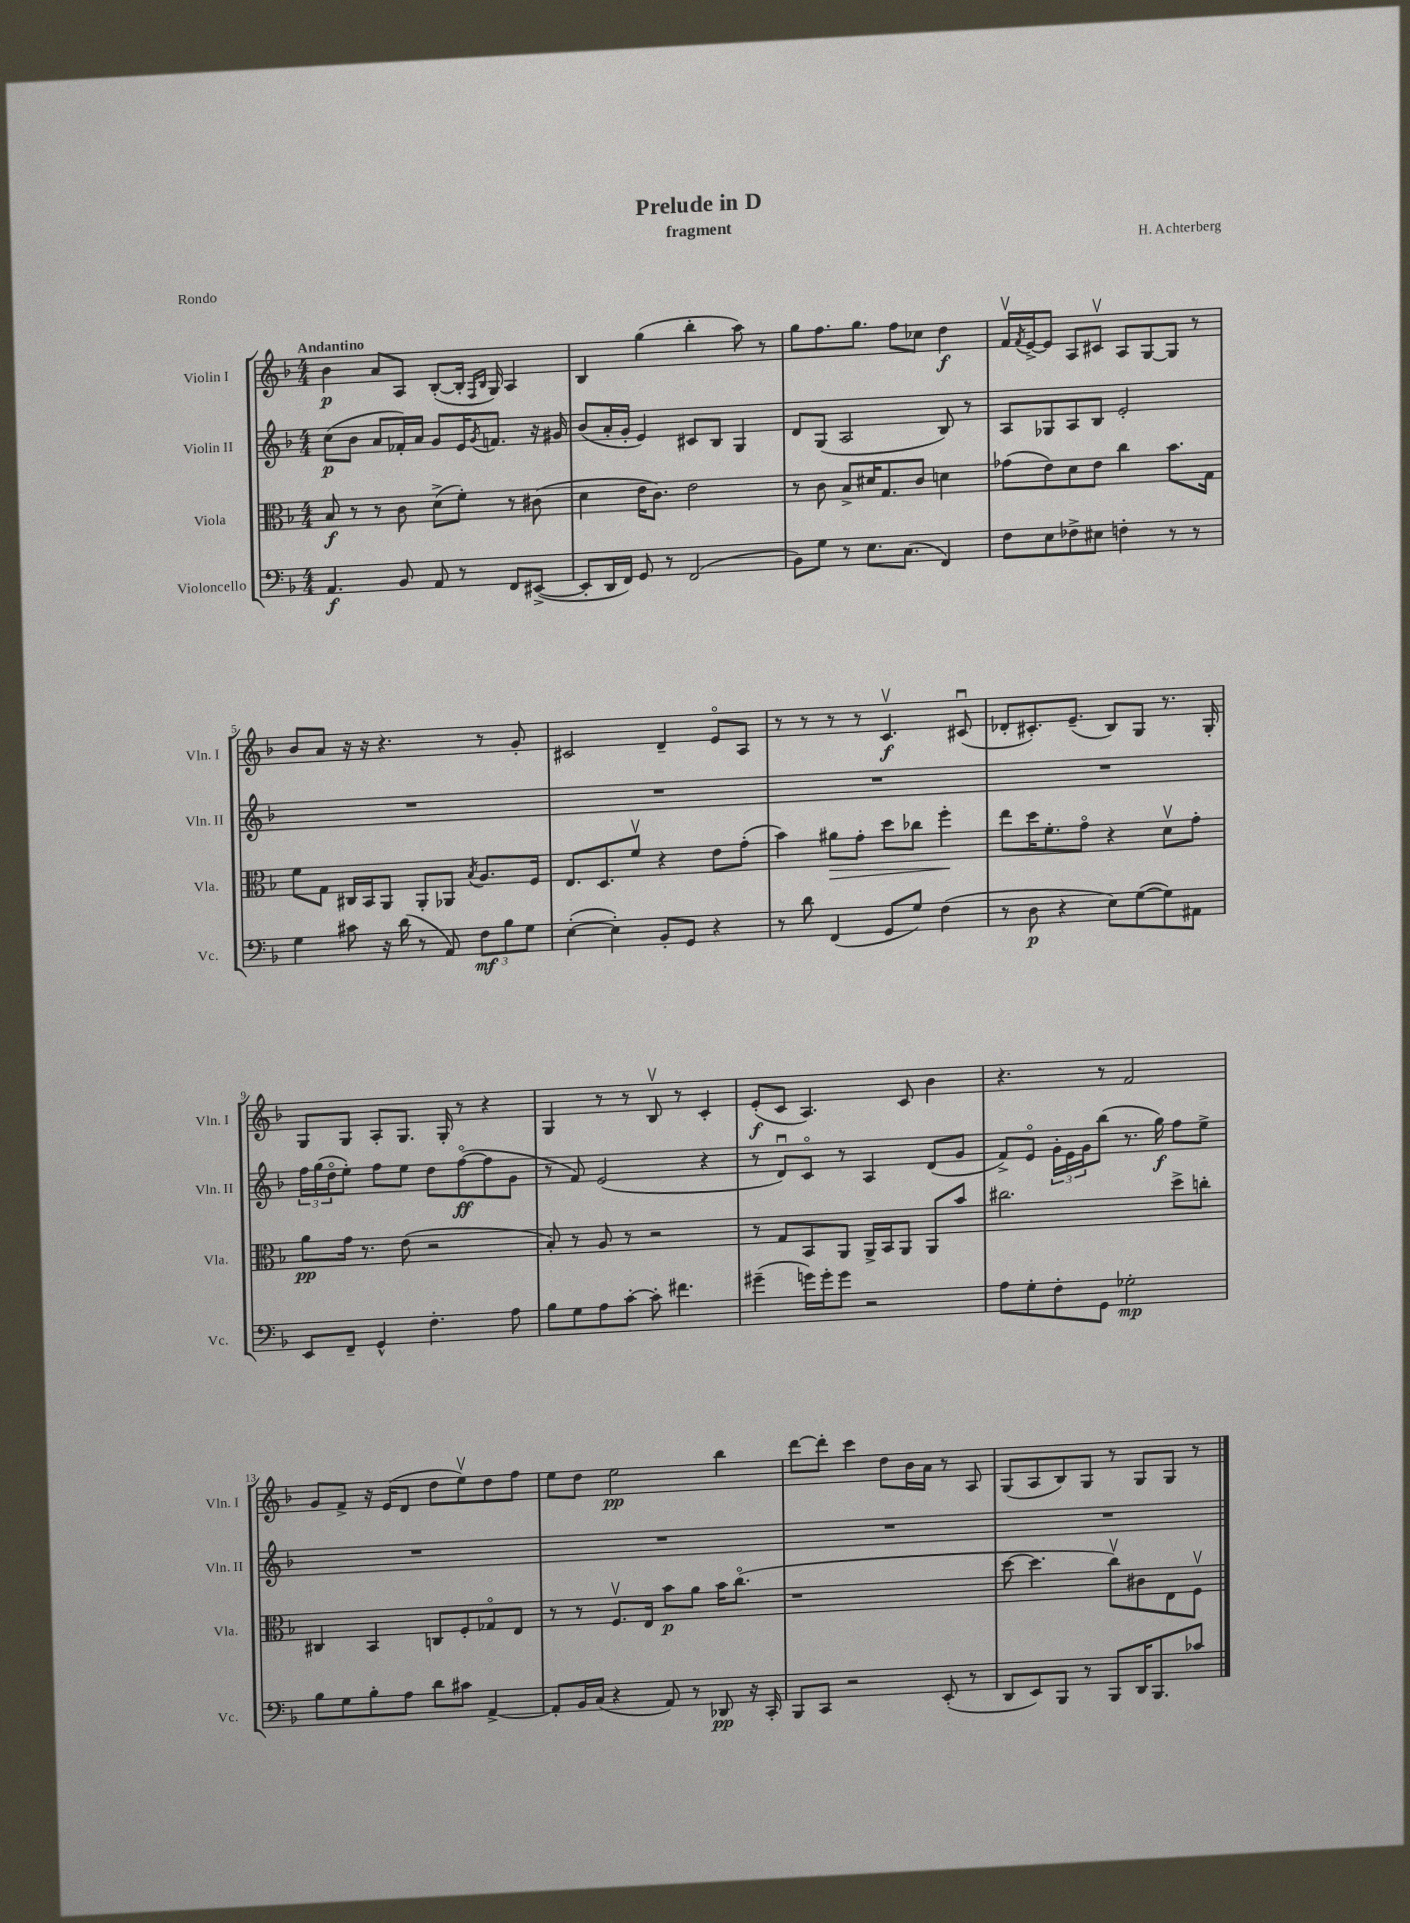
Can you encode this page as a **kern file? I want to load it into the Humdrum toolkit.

**kern	**kern	**kern	**kern
*staff4	*staff3	*staff2	*staff1
*clefF4	*clefC3	*clefG2	*clefG2
*k[b-]	*k[b-]	*k[b-]	*k[b-]
*M4/4	*M4/4	*M4/4	*M4/4
4.AA/	8B-/	(8cc\L	4b-\
.	8r	8b-\J	.
.	8r	8a/L	8a/L
8BB-/	8c\	16f-'/L)	8A/J
.	.	16a/JJ	.
8AA/	(8d^\L	8g/L	([8B-'/L
8r	8f'\J)	16e/K	16B-'/]Jk
.	.	.	16qqF/LL
.	.	8qg/	16qqB-/JJ
.	.	8.f/J	16G/)
8FF/L	8r	.	4A/
([8EE#^/J	(8c#\	16r	.
.	.	16g#/	.
=	=	=	=
8EE#'/]L	4d\	(8b-/L	4B-/
16DD/L	.	16a'/L	.
16FF/JJ)	.	16g'/JJ	.
8GG/	16e\LK	4e/)	(4gg\
.	8.c\J)	.	.
8r	.	.	.
(2FF/	2e\	8c#/L	4bb-'\
.	.	8B-/J	.
.	.	4G/	8aa\)
.	.	.	8r
=	=	=	=
8BB-\L)	8r	8d/L	8gg\L
8G\J	8c\	(8G/J	8.ff\
8r	8B-^/L	2A/	.
.	.	.	8.gg\J
8.E\L	16d#/K	.	.
.	8.G/	.	.
.	.	.	8ff\L
(8.C\J	.	.	.
.	8c/J	.	8cc-\J
4FF/)	4d\	8B-/)	4dd\
.	.	8r	.
=	=	=	=
8F\L	(8g-\L	8A/L	16fv/LL
.	.	.	8qf/
.	.	.	[16e^/J
8E\	8e\)	8G-/	8e/]J
8F-^\	8d\	8A/	8A/L
8E#\J	8e\J	8B-/J	8c#v/J
4F'\	4cc\	2e'/	8A/L
.	.	.	[8G/
8r	8.b-\L	.	8G/]J
8r	.	.	8r
.	16G\Jk	.	.
=	=	=	=
4G\	8f\L	1r	8b-/L
.	8G\J	.	8a/J
8c#\	16C#/LL	.	16r
.	16BB-/J	.	16r
16r	8AA/J	.	4.r
(16d\	.	.	.
8r	8AA'/L	.	.
8AA/)	8AA-/J	.	.
.	8qB-/	.	.
12F\L	8.A/L	.	8r
12B-\	.	.	.
.	.	.	8g'/
12G\J	.	.	.
.	16F/Jk	.	.
=	=	=	=
([4E'\	8.E/L	1r	2c#/
.	8.D/	.	.
4E'\])	.	.	.
.	8fv/J	.	.
8BB-'/L	4r	.	4d~/
8GG/J	.	.	.
4r	8e\L	.	8eo/L
.	(8g'\J	.	8A/J
=	=	=	=
8r	4b-\)	1r	8r
8d\	.	.	8r
(4FF/	8a#\L	.	8r
.	8g'\J	.	8r
8GG/L	8dd\L	.	4.cv/
8G/J)	8cc-\J	.	.
(4F\	4ff'\	.	.
.	.	.	(8c#u/
=	=	=	=
8r	8ee\L	1r	8d-'/L
8D\	16dd\K	.	8.c#'/)
.	8.f'\	.	.
4r	.	.	.
.	.	.	(8.e~/J
.	8go\J	.	.
8E\L)	4r	.	8B-/L)
([8G\	.	.	8G/J
8G\])	8dv\L	.	8.r
8AA#\J	8g'\J	.	.
.	.	.	16G'/
=	=	=	=
8EE/L	8a\L	24ff\LL	8G/L
.	.	(24gg\	.
.	.	24ddo\J	.
8FF~/J	16g\Jk	8ee'\J)	8G/J
.	8.r	.	.
4GG^^/	.	8ff\L	8A'/L
.	(8e\	8ee\J	8.G/J
4.F'\	2r	8dd\L	.
.	.	.	16G'/
.	.	([8ffo\	8r
.	.	8ff\]	4r
8A\	.	8g\J	.
=	=	=	=
8B-\L	8B-'/)	8r	4G/
8G\	8r	8f/)	.
8A\	8A/	(2e/	8r
[8c'\J	8r	.	8r
8c'\]	2r	.	8B-v/
4.f#\	.	.	8r
.	.	4r	4c'/
=	=	=	=
(4g#~\	8r	8r	(8e'/L
.	8G/L	8du/L)	8c/J
16g\LL)	8BB-/	8co/J	4.A/)
16g'\J	.	.	.
8g\J	8AA/J	8r	.
2r	16AA^/LL	4A/	.
.	16BB-/J	.	.
.	8AA/J	.	8c/
.	8AA/L	(8d/L	4b-\
.	8b-/J	8g/J	.
=	=	=	=
8A\L	2.cc#\	8f^/L)	4.r
8G'\	.	8eo/J	.
8F'\	.	24g'\LL	.
.	.	24e\	.
.	.	24g\J	.
8GG\J	.	(8bb-\J	8r
2G-'\	.	8.r	2f/
.	.	16gg\)	.
.	8dd^\L	8ff\L	.
.	8cc'\J	8ee^\J	.
=	=	=	=
8B-\L	4C#/	1r	8g/L
8G\	.	.	8f^/J
8B-'\	4BB-/	.	16r
.	.	.	(16e/LK
8A\J	.	.	8d/J
8d\L	8C/L	.	8dd\L
8c#\J	8F'/	.	8eev\)
[4AA^/	8G-o/	.	8dd\
.	8E/J	.	8ff\J
=	=	=	=
8AA'/]L	8r	1r	8ee\L
16BB-/L	8r	.	8dd\J
(16C/JJ	.	.	.
4r	8.Fv/L	.	2ee\
.	16E/Jk	.	.
8AA/)	8b-\L	.	.
8r	8a\J	.	.
8DD-/	16b-\LK	.	4bb-\
.	(8.cco\J	.	.
16r	.	.	.
16CC'/	.	.	.
=	=	=	=
8BBB-/L	1r	1r	[8ddd\L
8CC/J	.	.	8ddd'\]J
2r	.	.	4ccc\
.	.	.	8dd\L
.	.	.	16b-\L
.	.	.	16a\JJ
(8EE'/	.	.	8r
8r	.	.	8A/
=	=	=	=
8DD/L	[8dd\	1r	(8G/L
8EE/)	4.dd\]	.	8A/
8BBB-/J	.	.	8B-/)
8r	.	.	8G/J
8BBB-/L	8ccv\L)	.	8r
16DD/K	8c#\	.	8G/L
8.BBB-/	.	.	.
.	8E\	.	8G/J
8c-/J	8Fv\J	.	8r
==	==	==	==
*-	*-	*-	*-
